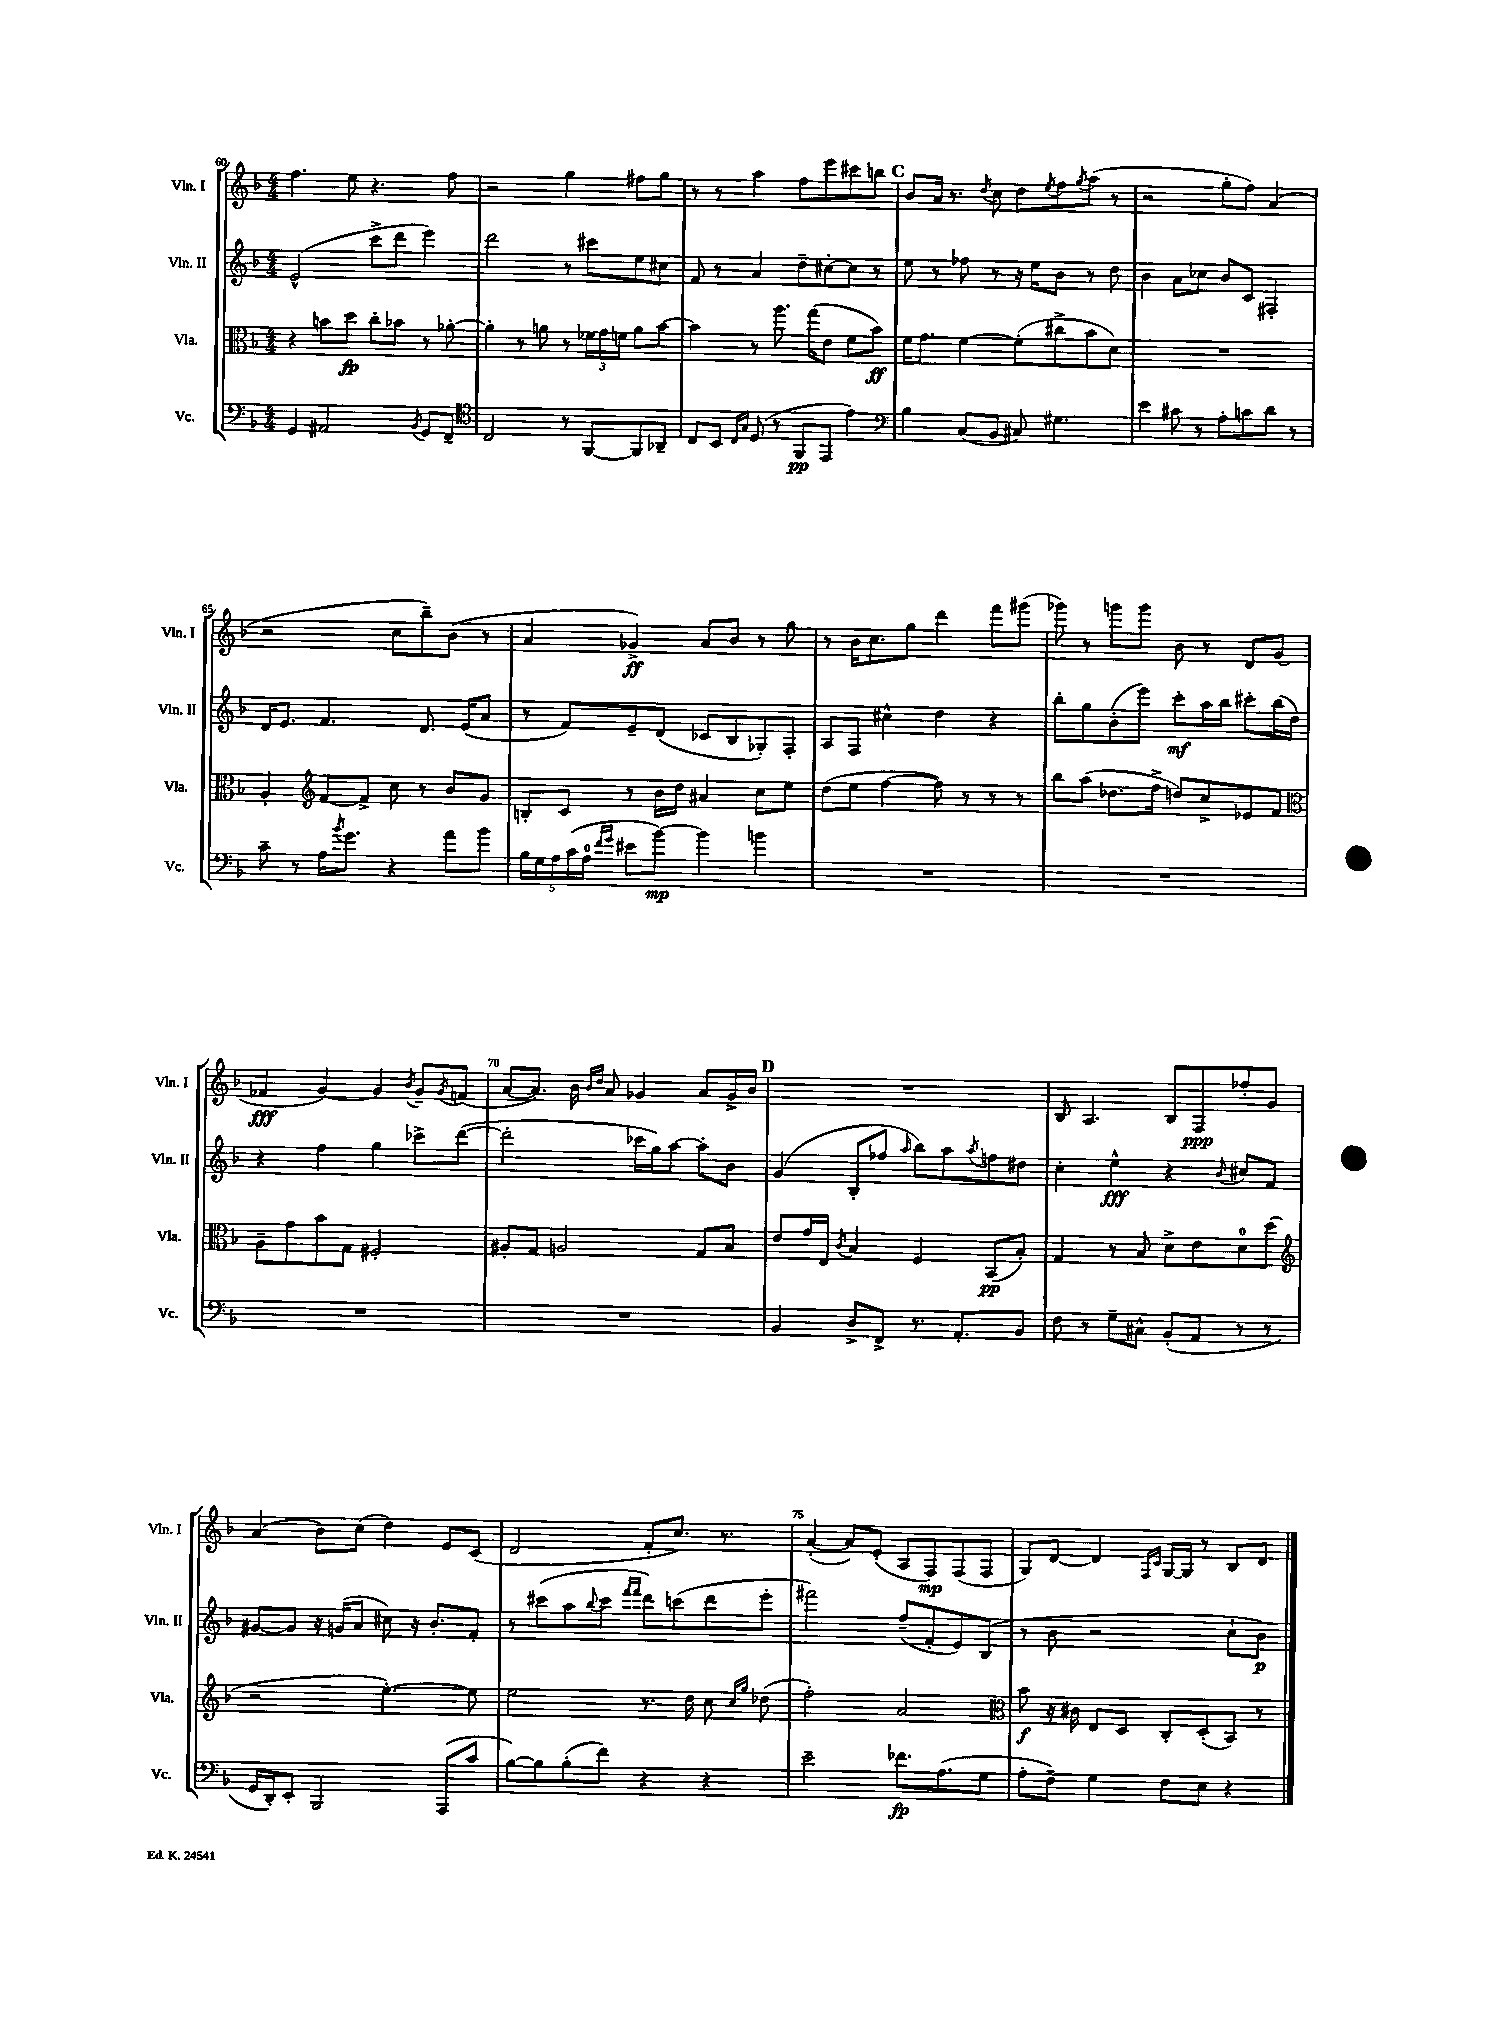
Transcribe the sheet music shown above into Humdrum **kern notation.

**kern	**dynam	**kern	**dynam	**kern	**dynam	**kern	**dynam
*part4	*part4	*part3	*part3	*part2	*part2	*part1	*part1
*staff4	*staff4	*staff3	*staff3	*staff2	*staff2	*staff1	*staff1
*I"Vc.	*	*I"Vla.	*	*I"Vln. II	*	*I"Vln. I	*
*I'Vc.	*	*I'Vla.	*	*I'Vln. II	*	*I'Vln. I	*
*clefF4	*	*clefC3	*	*clefG2	*	*clefG2	*
*k[b-]	*	*k[b-]	*	*k[b-]	*	*k[b-]	*
*M4/4	*	*M4/4	*	*M4/4	*	*M4/4	*
=60	=60	=60	=60	=60	=60	=60	=60
4GG/	.	4r	.	(2e^^/	.	4.ff\	.
2AA#X/	.	8bn\L	.	.	.	.	.
.	.	8dd\J	fp	.	.	8ee\	.
.	.	8cc'\L	.	8ccc^\L	.	4.r	.
.	.	8b-X\J	.	8ddd\J	.	.	.
8qBB-/	.	.	.	.	.	.	.
8GG/L	.	8r	.	4eee\)	.	.	.
8FF~/J	.	[8a-X'\	.	.	.	8ff\	.
=61	=61	=61	=61	=61	=61	=61	=61
*clefC4	*	*	*	*	*	*	*
2C/	.	4a-'\]	.	2ddd\	.	2r	.
.	.	8r	.	.	.	.	.
.	.	8an\	.	.	.	.	.
8r	.	8r	.	8r	.	4gg\	.
[8FF/L	.	24f-X\LL	.	8ccc#X\L	.	.	.
.	.	24g\	.	.	.	.	.
.	.	24fn\JJ	.	.	.	.	.
8FF/]	.	8a\L	.	8ee\	.	8ff#X\L	.
8AA-X~/J	.	[8b-\J	.	8cc#X\J	.	8gg\J	.
=62	=62	=62	=62	=62	=62	=62	=62
8C/L	.	4b-\]	.	8f/	.	8r	.
8BB-/J	.	.	.	8r	.	8r	.
16qqC/LL	.	.	.	.	.	.	.
16qqG/JJ	.	.	.	.	.	.	.
(8D/	.	8r	.	4a/	.	4aa\	.
8r	.	8.aa\	.	.	.	.	.
8FF/L	pp	.	.	8dd~\L	.	8ff\L	.
.	.	(16gg\KL	.	.	.	.	.
8EE/J	.	8e\J	.	[8cc#X'\	.	8eee\	.
4e\)	.	8f\L	.	8cc#\J]	.	8ccc#X\	.
.	.	8b-\J)	ff	8r	.	8bbn\J	.
!!LO:REH:place=s1:t=C
=63	=63	=63	=63	=63	=63	=63	=63
*clefF4	*	*	*	*	*	*	*
4B-\	.	16f\KL	.	8ee\	.	8b-/L	.
.	.	8.g\J	.	.	.	.	.
.	.	.	.	8r	.	16a/Jk	.
.	.	.	.	.	.	8.r	.
(8C/L	.	[4f\	.	8ff-X\	.	.	.
.	.	.	.	.	.	8qdd/	.
8BB-/J	.	.	.	8r	.	8cc\	.
8C#X/)	.	(8f'\L]	.	16r	.	8dd\L	.
.	.	.	.	16ee\KL	.	.	.
.	.	.	.	.	.	8qee/	.
4.G#X\	.	8cc#X^\	.	8b-\J	.	8ff\	.
.	.	.	.	.	.	8qgg/	.
.	.	8b-\	.	8r	.	(8aa\J	.
.	.	8d\J)	.	8dd\	.	8r	.
=64	=64	=64	=64	=64	=64	=64	=64
4e\	.	1r	.	4b-\	.	2r	.
8c#X\	.	.	.	8a\L	.	.	.
8r	.	.	.	8cc-X\J	.	.	.
8A'\L	.	.	.	8b-/L	.	8gg'\L	.
8cn\	.	.	.	8c/J	.	8ff\J)	.
8d\J	.	.	.	4F#X'/	.	(4a/	.
8r	.	.	.	.	.	.	.
!!LO:LB:g=z
=65	=65	=65	=65	=65	=65	=65	=65
8c~\	.	4A'/	.	16d/KL	.	2r	.
.	.	.	.	8.e/J	.	.	.
8r	.	.	.	.	.	.	.
*	*	*clefG2	*	*	*	*	*
16A\KL	.	[8f/L	.	4.f/	.	.	.
8qb-/	.	.	.	.	.	.	.
8.g\J	.	.	.	.	.	.	.
.	.	8f^/J]	.	.	.	.	.
4r	.	8cc\	.	.	.	8cc\L	.
.	.	8r	.	8.d/	.	8bb-~\)	.
8a\L	.	8b-/L	.	.	.	(8b-\J	.
.	.	.	.	(16e/KL	.	.	.
8b-\J	.	8g/J	.	8a/J	.	8r	.
=66	=66	=66	=66	=66	=66	=66	=66
20B-\LL	.	8Bn'/L	.	8r	.	4a/	.
20G\	.	.	.	.	.	.	.
20A\	.	.	.	.	.	.	.
.	.	8c/J	.	8f/L)	.	.	.
(20c\	.	.	.	.	.	.	.
20A\JJ	.	.	.	.	.	.	.
16qqf/LL	.	.	.	.	.	.	.
16qqg/JJ	.	.	.	.	.	.	.
8e#X\L	.	8r	.	8e~/	.	4g-X^/)	ff
[8b-\J)	mp	16b-\LL	.	(8d/J	.	.	.
.	.	16dd\JJ	.	.	.	.	.
4b-\]	.	4a#X/	.	8c-X/L	.	8a/L	.
.	.	.	.	8B-/	.	8b-/J	.
4bn\	.	8cc\L	.	8G-X'/)	.	8r	.
.	.	8ee\J	.	8F'/J	.	8gg\	.
=67	=67	=67	=67	=67	=67	=67	=67
1r	.	(8dd\L	.	8A/L	.	8r	.
.	.	8ee\J	.	8F/J	.	16b-\KL	.
.	.	.	.	.	.	8.cc\	.
.	.	[4ff\	.	4cc#X^^\	.	.	.
.	.	.	.	.	.	8gg\J	.
.	.	8ff\])	.	4dd\	.	4ddd\	.
.	.	8r	.	.	.	.	.
.	.	8r	.	4r	.	8fff\L	.
.	.	8r	.	.	.	(8ggg#X\J	.
=68	=68	=68	=68	=68	=68	=68	=68
1r	.	8bb-\L	.	8bb-'\L	.	8ggg-X\)	.
.	.	(8aa\J	.	8gg\	.	8r	.
.	.	8.dd-X\L	.	(8b-'\	.	8gggn\L	.
.	.	.	.	8eee\J)	.	8ggg\J	.
.	.	16ff^\Jk	.	.	.	.	.
.	.	8ddn/L)	.	8ccc'\L	mf	8b-\	.
.	.	8cc^/	.	16aa\L	.	8r	.
.	.	.	.	16bb-\JJ	.	.	.
.	.	8e-X/	.	8ccc#X'\L	.	8d/L	.
.	.	8f/J	.	(16bb-\L	.	(8g/J	.
.	.	.	.	16dd\JJ)	.	.	.
!!LO:LB:g=z
=69	=69	=69	=69	=69	=69	=69	=69
*	*	*clefC3	*	*	*	*	*
1r	.	8A~\L	.	4r	.	4f-X/	fff
.	.	8g\	.	.	.	.	.
.	.	8b-\	.	4ff\	.	[4g/)	.
.	.	8G\J	.	.	.	.	.
.	.	2F#X'/	.	4gg\	.	4g/]	.
.	.	.	.	.	.	8qb-/	.
.	.	.	.	8ccc-X^\L	.	8g~/L	.
.	.	.	.	.	.	8qg/	.
.	.	.	.	([8ddd\J	.	(8fn/J	.
=70	=70	=70	=70	=70	=70	=70	=70
1r	.	8A#X'/L	.	2ddd'\]	.	[8a/L	.
.	.	8G/J	.	.	.	8.a/J])	.
.	.	2An/	.	.	.	.	.
.	.	.	.	.	.	16b-\	.
.	.	.	.	.	.	16qqb-/LL	.
.	.	.	.	.	.	16qqdd/JJ	.
.	.	.	.	.	.	8a/	.
.	.	.	.	16ccc-X\LL	.	4g-X/	.
.	.	.	.	16gg\J)	.	.	.
.	.	.	.	[8aa\J	.	.	.
.	.	8G/L	.	8aa'\L]	.	8a/L	.
.	.	8B-/J	.	8b-\J	.	16g-^/L	.
.	.	.	.	.	.	16b-/JJ	.
!!LO:REH:place=s1:t=D
=71	=71	=71	=71	=71	=71	=71	=71
4BB-/	.	8e/L	.	(4g/	.	1r	.
.	.	16g/L	.	.	.	.	.
.	.	16E/JJ	.	.	.	.	.
.	.	8qc/	.	.	.	.	.
8D^/L	.	4B-/	.	8B-'/L	.	.	.
8FF^/J	.	.	.	8ff-X/J	.	.	.
.	.	.	.	16qqaa/	.	.	.
8.r	.	4F/	.	8bb-\L)	.	.	.
.	.	.	.	8aa\	.	.	.
8.AA'/L	.	.	.	.	.	.	.
.	.	.	.	8qaa/	.	.	.
.	.	(8BB-/L	pp	8ffn\	.	.	.
8BB-/J	.	8B-'/J)	.	8dd#X\J	.	.	.
=72	=72	=72	=72	=72	=72	=72	=72
8F\	.	4G/	.	4cc'\	.	8B-/	.
8r	.	.	.	.	.	4.A/	.
8G~\L	.	8r	.	4ee^^\	fff	.	.
8C#X^^\J	.	8B-/	.	.	.	.	.
(8BB-'/L	.	8d^\L	.	4r	.	8B-/L	.
8AA/J	.	8e\	.	.	.	8F/	ppp
.	.	.	.	8qqb-/	.	.	.
8r	.	8d\	.	8cc#X/L	.	8ff-X'/	.
8r	.	(8dd\J	.	8f/J	.	8g/J	.
!!LO:LB:g=z
=73	=73	=73	=73	=73	=73	=73	=73
*	*	*clefG2	*	*	*	*	*
16GG/LL	.	2r	.	[8g#X/L	.	(4a/	.
16DD'/J)	.	.	.	.	.	.	.
8EE'/J	.	.	.	8g#/J]	.	.	.
2BBB-/	.	.	.	16r	.	8b-\L)	.
.	.	.	.	(16gn/KL	.	.	.
.	.	.	.	8a/J	.	(8cc\J	.
.	.	[4.ee'\)	.	8cc#X\)	.	4dd\)	.
.	.	.	.	16r	.	.	.
.	.	.	.	8.b-'/L	.	.	.
(8AAA/L	.	.	.	.	.	8e/L	.
8c/J	.	8ee\]	.	8f'/J	.	(8c/J	.
=74	=74	=74	=74	=74	=74	=74	=74
[8B-\L)	.	2ee\	.	8r	.	2d/	.
8B-\]	.	.	.	(8ccc#X\L	.	.	.
(8B-'\	.	.	.	8aa\	.	.	.
.	.	.	.	8qqbb-/	.	.	.
8f\J)	.	.	.	8ccc#\J	.	.	.
.	.	.	.	16qqfff/LL	.	.	.
.	.	.	.	16qqfff/JJ	.	.	.
4r	.	8.r	.	8ddd\L)	.	8f'/L	.
.	.	.	.	(8cccn\	.	8.cc/J)	.
.	.	16dd\	.	.	.	.	.
4r	.	8cc\	.	8ddd\	.	.	.
.	.	.	.	.	.	8.r	.
.	.	16qqcc/LL	.	.	.	.	.
.	.	16qqgg/JJ	.	.	.	.	.
.	.	(8dd-X\	.	8eee'\J	.	.	.
=75	=75	=75	=75	=75	=75	=75	=75
2e~\	.	2ff'\)	.	2fff#X\)	.	([4a'/	.
.	.	.	.	.	.	8a/L])	.
.	.	.	.	.	.	(8e'/J	.
8.f-X\L	fp	2a/	.	(8ff~/L	.	8A/L	.
.	.	.	.	8f'/	.	8F/)	mp
(8.A\	.	.	.	.	.	.	.
.	.	.	.	8e/)	.	(8F/	.
8G\J	.	.	.	(8B-/J	.	8F/J	.
=76	=76	=76	=76	=76	=76	=76	=76
*	*	*clefC3	*	*	*	*	*
8A'\L	.	8b-\	f	8r	.	8G/L)	.
8F~\J)	.	16r	.	8b-\	.	[8d/J	.
.	.	16c#X\	.	.	.	.	.
4G\	.	8E/L	.	2r	.	4d/]	.
.	.	8D/J	.	.	.	.	.
.	.	.	.	.	.	16qqF/LL	.
.	.	.	.	.	.	16qqc/JJ	.
8F\L	.	8C'/L	.	.	.	[16G/LL	.
.	.	.	.	.	.	16G/JJ]	.
8E\J	.	(8D'/	.	.	.	8r	.
4r	.	8BB-/J)	.	8cc`\L	.	8B-/L	.
.	.	8r	.	8b-\J)	p	8d/J	.
==	==	==	==	==	==	==	==
*-	*-	*-	*-	*-	*-	*-	*-
